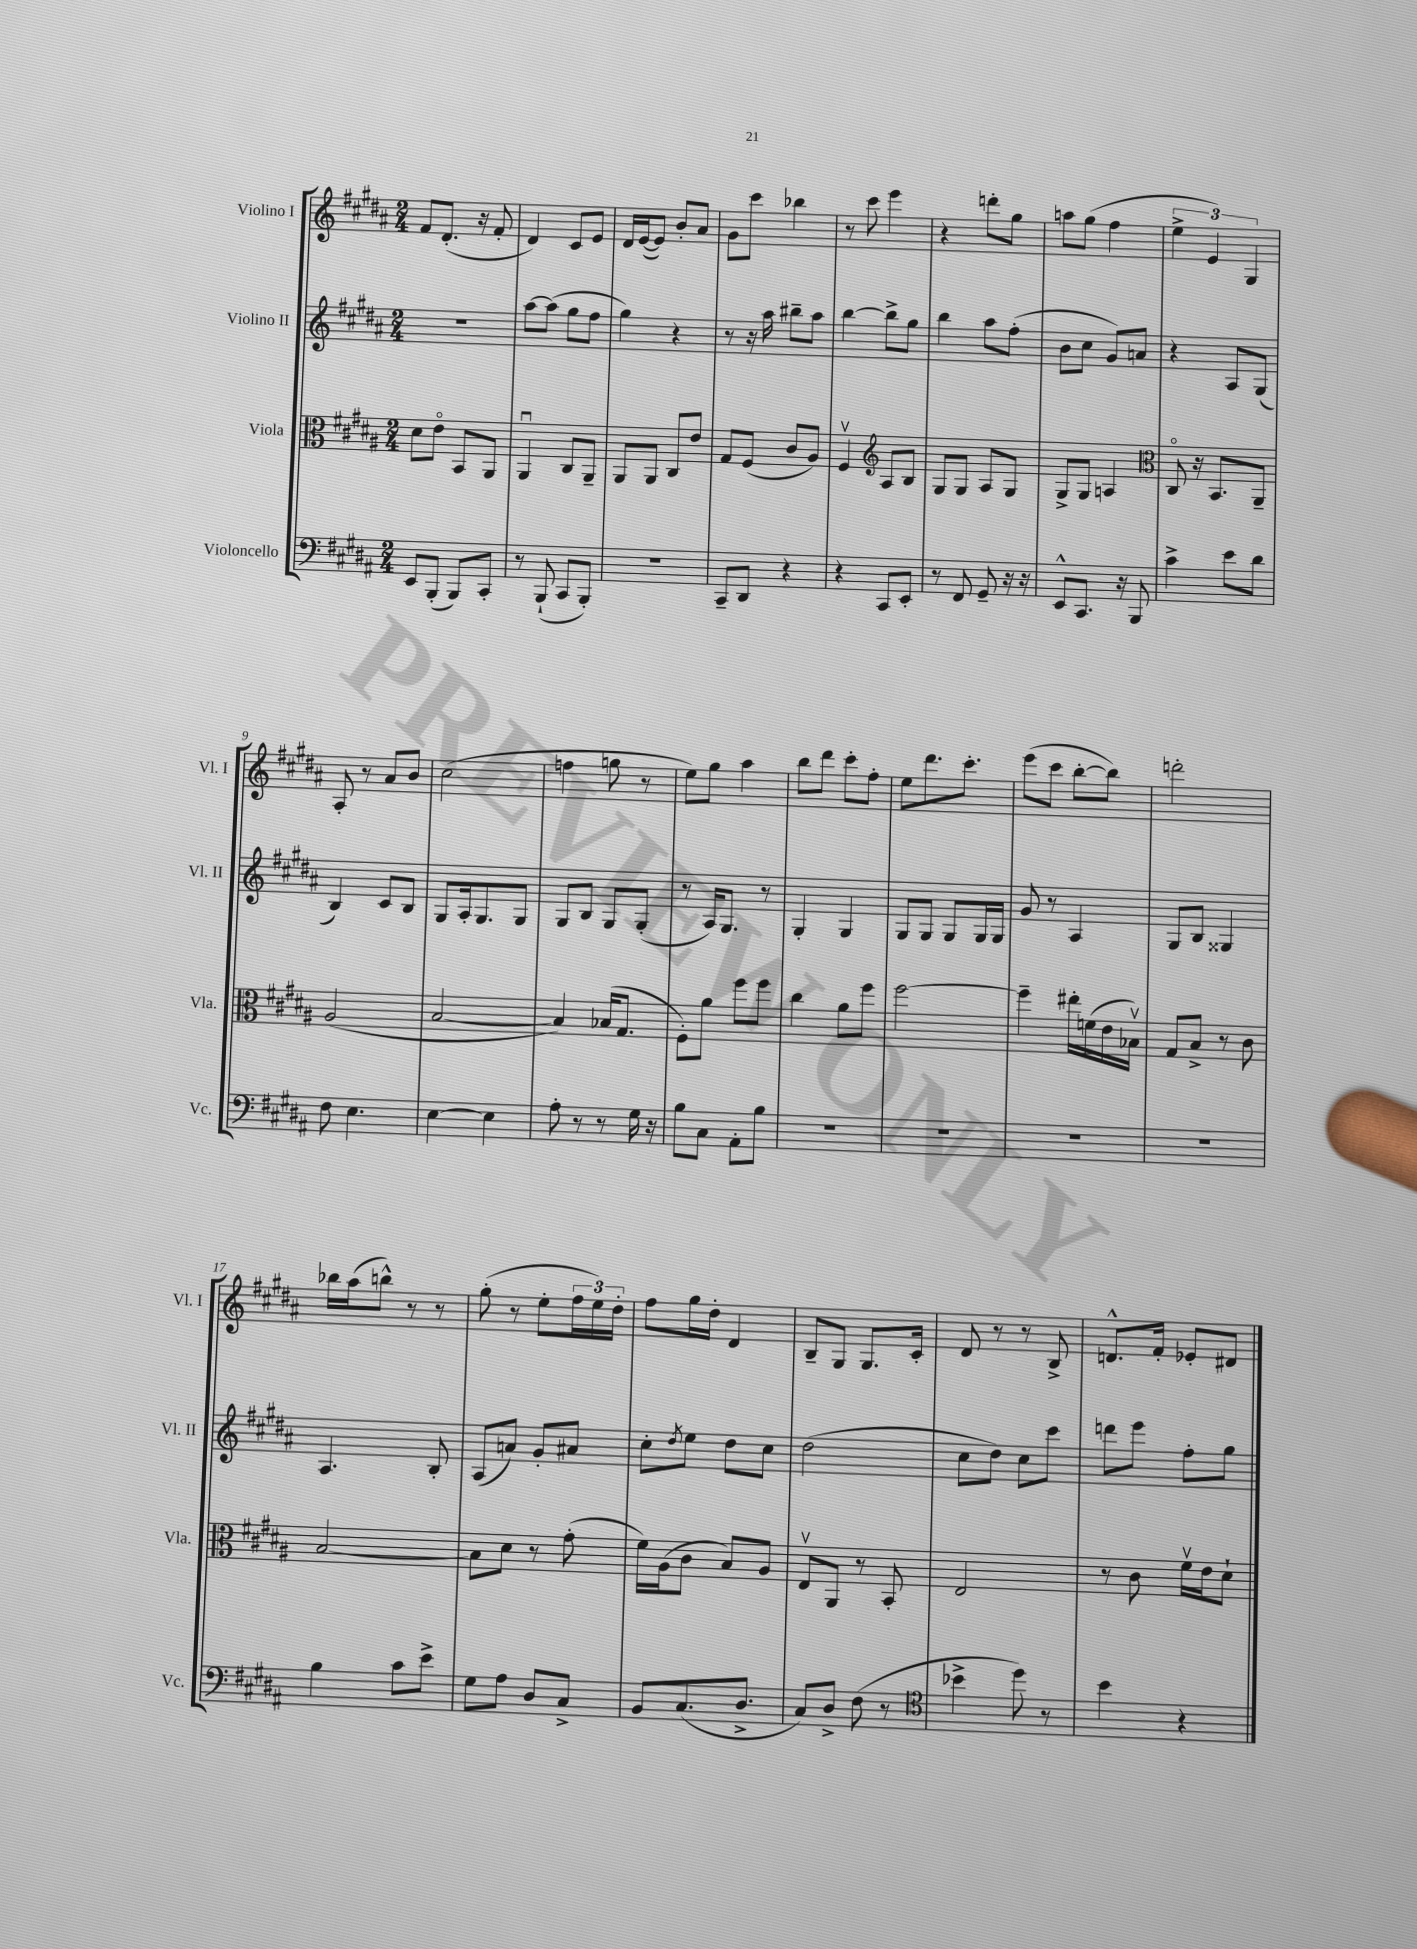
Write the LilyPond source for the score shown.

<<
\new StaffGroup <<
\new Staff = "s0" \with { instrumentName = "Violino I" shortInstrumentName = "Vl. I" } {
    \clef treble \key b \major \numericTimeSignature \time 2/4
    fis'8 dis'8.-.( r16 fis'8-. |
    dis'4) cis'8 e'8 |
    dis'16 e'16~( e'8) b'8-. ais'8 |
    gis'8 cis'''8 bes''4 |
    r8 cis'''8 e'''4 |
    r4 d'''8-. gis''8 |
    a''8 gis''8( fis''4 |
    \tuplet 3/2 { e''4-> e'4) gis4 } |
    ais8-. r8 ais'8 b'8 |
    cis''2( |
    f''4 g''8 r8 |
    e''8) gis''8 ais''4 |
    b''8 dis'''8 cis'''8-. fis''8-. |
    e''8 dis'''8. cis'''8.-. |
    e'''8( cis'''8 b''8~-. b''8) |
    d'''2-. |
    bes''16 ais''16( b''8-^) r8 r8 |
    gis''8-.( r8 e''8-. \tuplet 3/2 { fis''16 e''16) dis''16-. } |
    fis''8 gis''16 dis''16-. dis'4 |
    b8-- gis8 gis8. cis'16-. |
    dis'8 r8 r8 b8-> |
    d'8.-^ fis'16-. ees'8-. dis'8 \bar "|." |
}
\new Staff = "s1" \with { instrumentName = "Violino II" shortInstrumentName = "Vl. II" } {
    \clef treble \key b \major \numericTimeSignature \time 2/4
    R2 |
    ais''8~ ais''8( gis''8 fis''8 |
    gis''4) r4 |
    r8 r16 ais''16 bis''8-- ais''8 |
    b''4~ b''8-> gis''8 |
    b''4 ais''8 fis''8-.( |
    b'8 cis''8 gis'8) a'8 |
    r4 ais8 gis8( |
    b4) cis'8 b8 |
    gis8 ais16-. gis8. gis8 |
    gis8 b8 gis8 gis8-.( |
    r8 ais16) gis8. r8 |
    gis4-. gis4 |
    gis8 gis8 gis8 gis16 gis16 |
    gis'8 r8 ais4 |
    gis8 b8 gisis4 |
    ais4. b8-. |
    ais8( a'8) gis'8-. ais'8 |
    cis''8-. \acciaccatura { dis''8 } e''8 dis''8 cis''8 |
    dis''2( |
    cis''8 dis''8) cis''8 cis'''8 |
    d'''8 e'''8 fis''8-. gis''8 \bar "|." |
}
\new Staff = "s2" \with { instrumentName = "Viola" shortInstrumentName = "Vla." } {
    \clef alto \key b \major \numericTimeSignature \time 2/4
    dis'8 e'8\flageolet b,8 ais,8 |
    ais,4\downbow cis8 ais,8-- |
    ais,8 ais,8 cis8 e'8 |
    gis8 fis8( cis'8 ais8) |
    fis4\upbow \clef treble ais8 b8 |
    gis8 gis8 ais8 gis8 |
    gis8-> gis8 a4 |
    \clef alto cis8\flageolet r16 b,8. ais,8-- |
    ais2( |
    b2~ |
    b4) bes16( gis8. |
    fis8-.) ais'8 fis''8 fis''8 |
    cis''4 ais'8 fis''8 |
    fis''2~ |
    fis''4-- eis''16-. f'16( e'16 bes16\upbow) |
    gis8 b8-> r8 cis'8 |
    b2~ |
    b8 dis'8 r8 gis'8-.( |
    fis'16) ais16( cis'8 b8) ais8 |
    e8\upbow ais,8 r8 b,8-. |
    e2 |
    r8 cis'8 fis'16\upbow e'16 dis'8-! \bar "|." |
}
\new Staff = "s3" \with { instrumentName = "Violoncello" shortInstrumentName = "Vc." } {
    \clef bass \key b \major \numericTimeSignature \time 2/4
    e,8 b,,8-.( b,,8) cis,8-. |
    r8 b,,8-!( cis,8 b,,8-.) |
    r2 |
    cis,8-- dis,8 r4 |
    r4 cis,8 e,8-. |
    r8 fis,8 gis,8-- r16 r16 |
    e,8-^ cis,8. r16 b,,8 |
    cis'4-> e'8 dis'8 |
    fis8 e4. |
    e4~ e4 |
    ais8-. r8 r8 gis16 r16 |
    b8 cis8 ais,8-. b8 |
    R2 |
    R2 |
    R2 |
    R2 |
    b4 cis'8 e'8-> |
    gis8 ais8 dis8 cis8-> |
    b,8 cis8.( dis8.-> |
    cis8) dis8-> fis8( r8 |
    \clef tenor bes'4-> dis''8) r8 |
    b'4 r4 \bar "|." |
}
>>
>>
